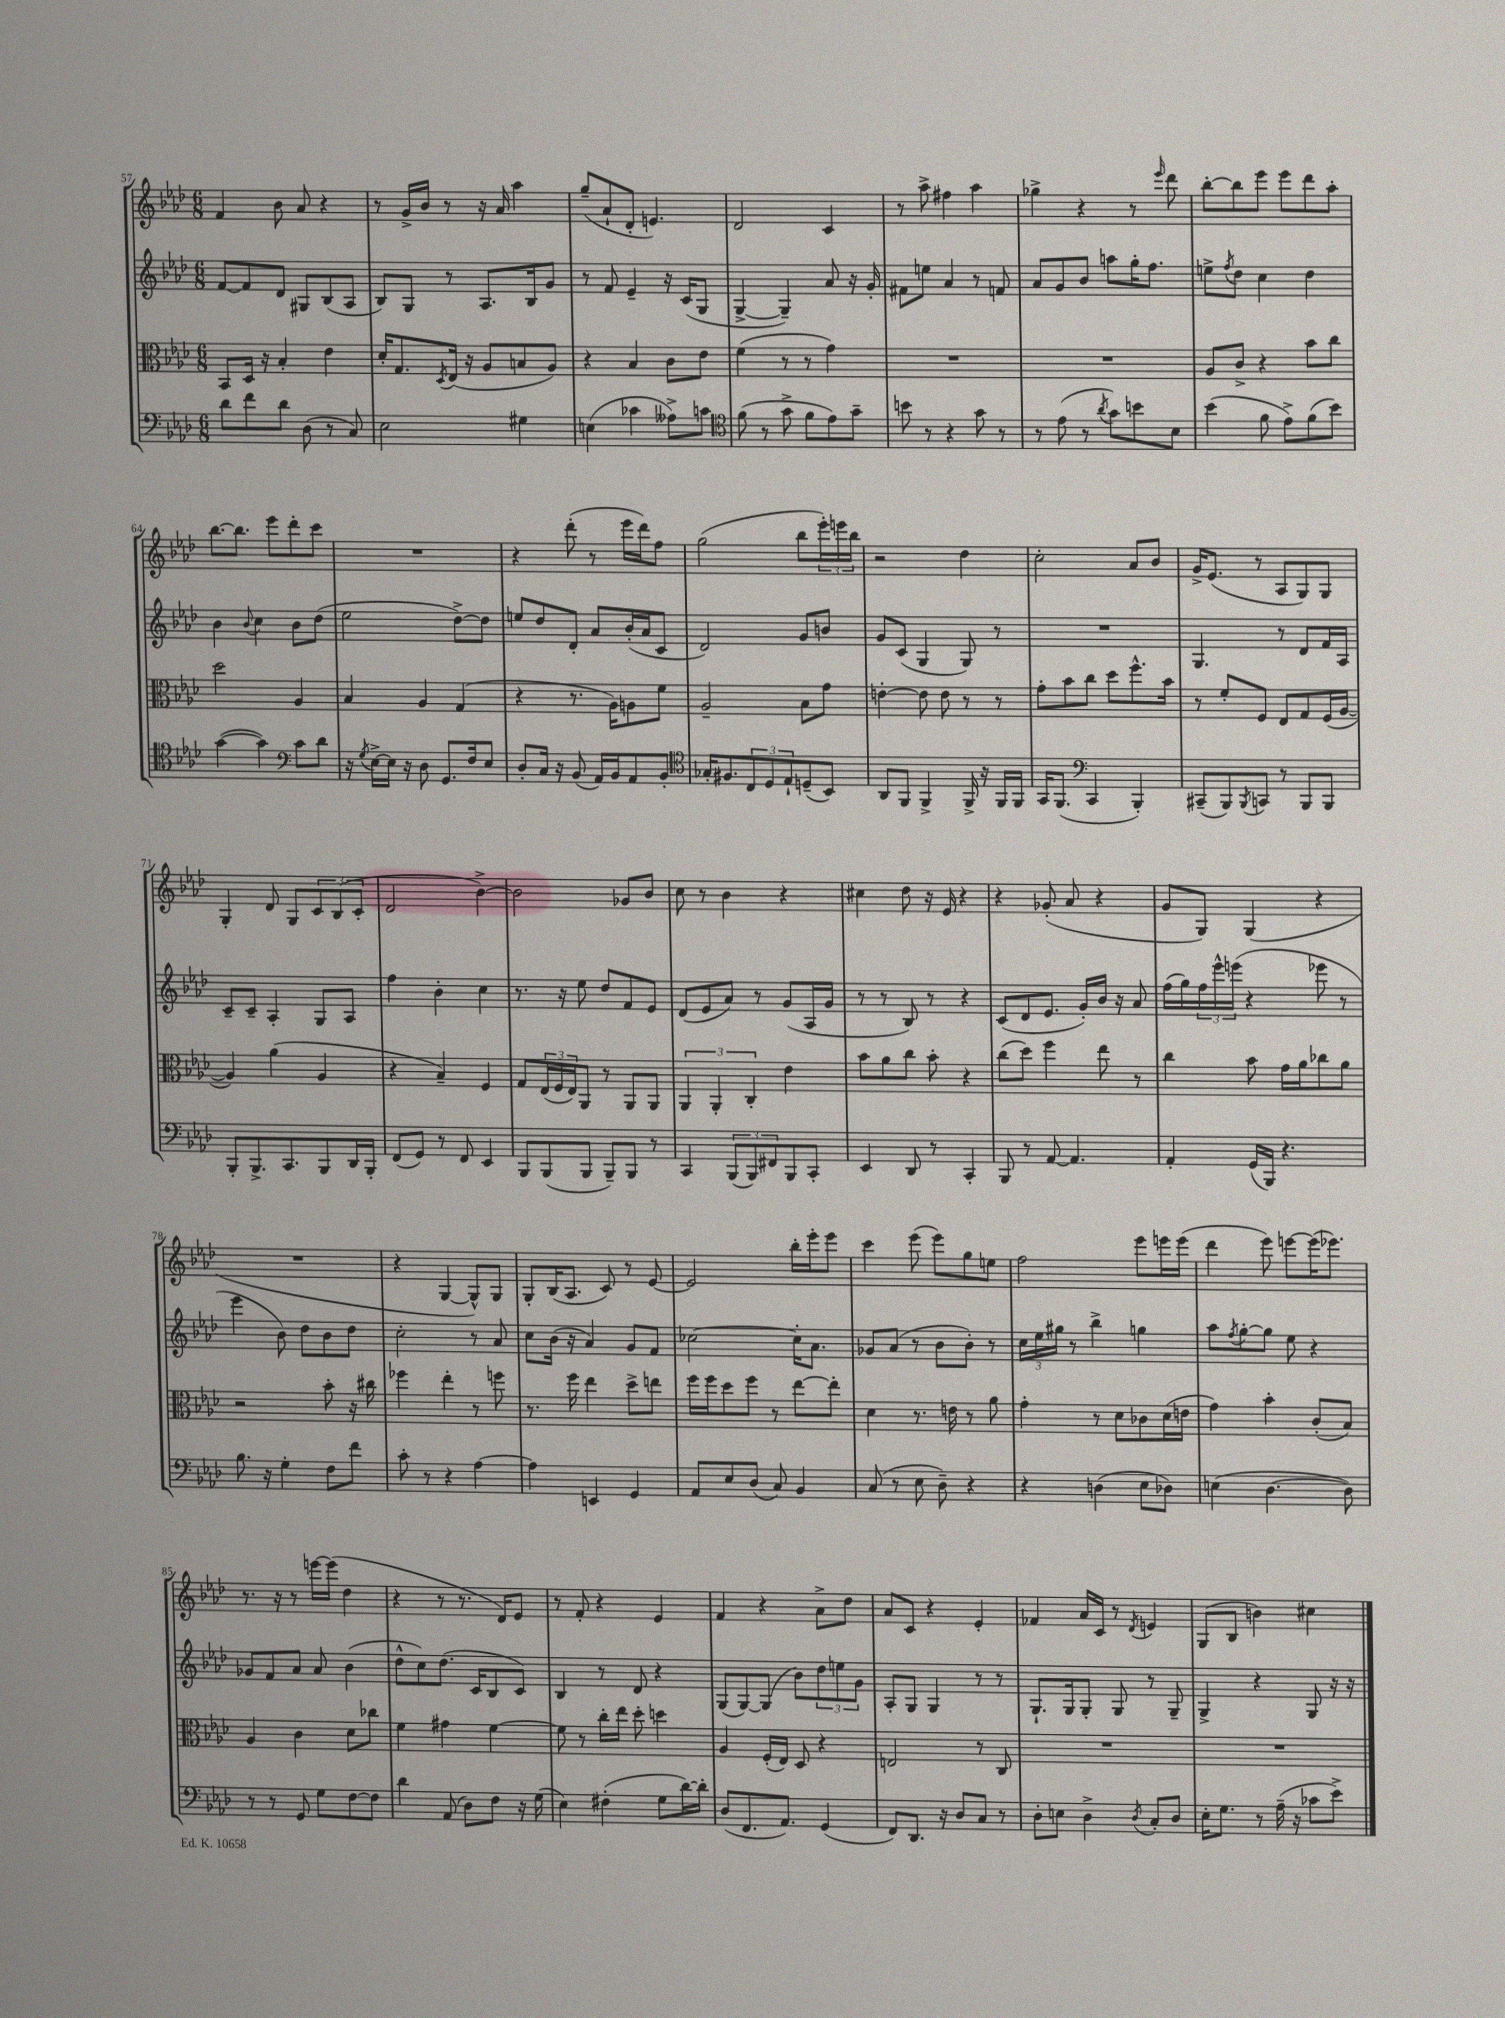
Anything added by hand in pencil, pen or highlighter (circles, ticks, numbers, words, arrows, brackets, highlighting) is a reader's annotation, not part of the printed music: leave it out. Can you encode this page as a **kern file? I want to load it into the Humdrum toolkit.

**kern	**kern	**kern	**kern
*staff4	*staff3	*staff2	*staff1
*clefF4	*clefC3	*clefG2	*clefG2
*k[b-e-a-d-]	*k[b-e-a-d-]	*k[b-e-a-d-]	*k[b-e-a-d-]
*M6/8	*M6/8	*M6/8	*M6/8
8d-	8BB-	[8f	4f
8f	16D-	8f]	.
.	16r	.	.
8d-	4B-'	8d-	8b-
(8D-	.	8G#	8a-
8r	4e-	(8B-	4r
8C)	.	8A-	.
=	=	=	=
2E-	16d-'	8B-)	8r
.	8.G	.	.
.	.	8G	16g^
.	.	.	16b-
.	8qD-	.	.
.	(16E-	8r	8r
.	16r	.	.
.	8A-	8.A-	16r
.	.	.	16a-
4G#	8B	.	4aa-
.	.	16B-	.
.	8A-)	8g	.
=	=	=	=
(4E	4r	8r	(8gg~
.	.	8f	8a-`
4c-	4B-	4e-~	8d-'
.	.	.	4.e)
8A--^)	8c	16r	.
.	.	(16c	.
8c	8e-	8G	.
=	=	=	=
*clefC4	*	*	*
(8f	(4f	[4G^	2d-
8r	.	.	.
8g^	8r	4G~])	.
8f	8r	.	.
8e-)	4g)	8a-	4c
8g~	.	16r	.
.	.	16g'	.
=	=	=	=
8b	2.r	8f#	8r
8r	.	8ee	8aa-^
4r	.	4a-	4ff#
8g	.	8r	4aa-
8r	.	8f	.
=	=	=	=
8r	2.r	8a-	4gg-^
(8e-	.	8g	.
8r	.	8b-	4r
8qa-	.	.	.
8g)	.	8aa	.
8b	.	16gg'	8r
.	.	8.ff	.
.	.	.	16qqeee-
8B-	.	.	8ddd-
=	=	=	=
(4b-	8A-	8ee^	[8bb-'
.	.	8qff	.
.	8c^	8dd-	8bb-]
8f	4r	4cc	8eee-
8e-^)	.	.	8eee-
(8f	8b-	4dd-	8ddd-
8b-)	8cc	.	8aa-'
=	=	=	=
([4g	2dd-	4b-	[8.bb-
.	.	.	8.bb-]
.	.	8qqb-	.
4g])	.	4cc	.
.	.	.	8eee-
*clefF4	*	*	*
8c	4A-	8b-	8ddd-'
8d-	.	(8dd-	8ccc
=	=	=	=
16r	4B-	2ee-	2.r
8qG	.	.	.
[16E-^	.	.	.
16E-]	.	.	.
16r	.	.	.
8D-	4A-	.	.
8.GG	.	.	.
.	(4G	[8dd-^)	.
16F	.	.	.
8E-	.	8dd-]	.
=	=	=	=
8D-'	4r	8ee	4r
16C	.	8dd-	.
16r	.	.	.
(8BB-	8.r	8d-'	(8ddd-'
16AA-)	.	8a-	8r
16BB-	16A-)	.	.
8AA-	8A	(16b-'	16eee-
.	.	16a-	16ddd-)
8BB-'	8f	8c	8ff
=	=	=	=
*clefC4	*	*	*
16G-'	2A-~	2d-)	(2gg
8.F#	.	.	.
12C	.	.	.
12D-	.	.	.
12E-`	.	.	.
(8D~	8B-	8g	8bb-
8BB-)	8g	8b	24eee-')
.	.	.	24eee
.	.	.	24bb-
=	=	=	=
8AA-	[4e'	8g	2r
8FF	.	(8c	.
4FF^	8e]	4G	.
.	8e	.	.
16FF^	8r	8G)	4dd-
16r	.	.	.
16FF	8r	8r	.
16FF	.	.	.
=	=	=	=
16GG	8g'	2.r	2cc'
(8.FF	.	.	.
.	8b-	.	.
*clefF4	*	*	*
4CC	8cc	.	.
.	8dd-	.	.
4BBB-')	8.ff^^	.	8a-
.	.	.	8b-
.	16b-	.	.
=	=	=	=
(8CC#~	8r	4.G	16g^
.	.	.	(8.e-
8BBB-)	8f'	.	.
8qBBB-	.	.	.
8CC	8F	.	8r
8r	8E-	8r	8A-
8BBB-	8G	8d-	8G)
8BBB-	(16F	16f	8G
.	[16A-	16A-	.
=	=	=	=
8BBB-'	4A-])	8c~	4G'
8.BBB-^	.	8c~	.
.	(4a-	4A-'	8d-
8.CC	.	.	.
.	.	.	8G
8BBB-	4A-	8G	12c
.	.	.	(12B-
16DD-	.	8A-	.
.	.	.	12c'
16BBB-'	.	.	.
=	=	=	=
(8FF	4r	4ff	2d-
8GG)	.	.	.
8r	4B-~)	4b-'	.
8FF	.	.	.
4EE-	4F	4cc	[4b-^)
=	=	=	=
8BBB-	8G	8.r	2b-]
(8BBB-	(24E-	.	.
.	24F	.	.
.	.	16r	.
.	24E-)	.	.
8BBB-	8AA-	8ee-	.
8BBB-~)	8r	8dd-	.
8BBB-	8AA-	8f	8g-
8r	8AA-	8e-	8b-
=	=	=	=
4CC	6AA-	(8d-	8cc
.	.	8e-	8r
.	6AA-'	.	.
(12BBB-	.	8a-)	4b-
12BBB-)	6C'	.	.
.	.	8r	.
12FF#	.	.	.
8BBB-	4e-	(8g	4r
8CC'	.	16A-	.
.	.	16g	.
=	=	=	=
4EE-	8b-	8r	4cc#
.	8a-	8r	.
8DD-	8cc	8B-)	8dd-
8r	8b-'	8r	16r
.	.	.	16e-
4CC'	4r	4r	4r
=	=	=	=
8BBB-	(8cc	(8c	4r
8r	8dd-)	8d-	.
[8AA-	4ff	8.e-	(8g-'
4.AA-]	.	.	8a-
.	.	16g')	.
.	8ee-	16b-	4r
.	.	16r	.
.	8r	8a-	.
=	=	=	=
4AA-'	4cc	(16ff	8g
.	.	16gg)	.
.	.	24ff	8G)
.	.	24eee-^^	.
.	.	(24eee	.
(16GG	8b-	4r	(4G
16BBB-)	.	.	.
4.r	16g	.	.
.	16a-	.	.
.	8cc-	8eee-	4r
.	8a-	8r	.
=	=	=	=
8.B-	2r	4eee-	2.r
16r	.	.	.
4G'	.	8b-)	.
.	.	8dd-	.
8F	8b-'	8b-	.
8f	16r	8dd-	.
.	16cc#	.	.
=	=	=	=
8c'	4ff-	2cc'	4r
8r	.	.	.
4r	4ee-'	.	[4G
[4A-	8r	8r	8G^^])
.	8ff	8a-	8G
=	=	=	=
4A-]	8.r	8cc	8G'
.	.	(16b-	(16B-
.	16ff	16r	8.A-
4EE	4ee-	4a-)	.
.	.	.	8c)
4GG	8dd-^	8g	8r
.	8ee	8f	[8e-
=	=	=	=
8AA-	16ff	[2cc-	2e-]
.	16ff	.	.
8E-	8dd-	.	.
(8D-	8ff	.	.
8C)	8r	.	.
4BB-	[8ee-	16cc-']	16bb-'
.	.	8.a-	16eee-'
.	8ee-']	.	8eee-
=	=	=	=
(8C	4d-	8g-	4ccc
8r	.	(8a-	.
8E-	8.r	8r	(8eee-
8D-~)	.	8b-	8eee-)
.	16e	.	.
4r	8r	8b-')	8gg
.	8a-	8r	8ee
=	=	=	=
4r	4g'	24cc	2ff
.	.	24ee-	.
.	.	24gg#	.
.	.	8r	.
(4D	8r	4bb-^	.
.	8d-	.	.
8E-	8c-	4gg	8eee-
8D-)	(16d-	.	16eee
.	16e	.	(16eee
=	=	=	=
(4E	4g)	8aa-	4ddd-
.	.	8qff	.
.	.	[8gg'	.
[4.D-	4b-'	8gg]	8eee-)
.	.	8ee-	[8eee
.	(8c'	4r	(16eee]
.	.	.	8.eee-)
8D-])	8B-)	.	.
=	=	=	=
8r	4A-	8g-	8.r
8r	.	8f	.
.	.	.	16r
8GG	4c	8a-	8r
8G	.	8a-	[16eee
.	.	.	(16eee]
[8F	8d-	(4b-	4dd-
8F]	8cc-	.	.
=	=	=	=
4d-	4f	8dd-^^	4r
.	.	8cc)	.
(8AA-	4g#	(8.dd-	8r
8D-)	.	.	8.r
.	.	16c	.
8F	[4f	8B-	.
.	.	.	16d-)
16r	.	8c)	8e-
(16G	.	.	.
=	=	=	=
4E-)	8f]	4B-	8r
.	8r	.	8f'
(4F#'	16cc'	8r	4r
.	16ee-	.	.
.	8dd-'	8d-	.
8G	4dd	4r	4e-
[16d-)	.	.	.
16d-']	.	.	.
=	=	=	=
(8D-	4A-	(8G	4f
8.FF	.	[8G)	.
.	(16F'	(8G]	4r
8.AA-)	16E-)	.	.
.	8D-	8b-)	.
(4GG	4r	12dd-	8a-^
.	.	12ee	.
.	.	.	8dd-
.	.	12g	.
=	=	=	=
8FF)	2E	8A-'	8a-
8.DD-	.	8G	8c
.	.	4G	4r
16r	.	.	.
8D-	.	.	.
8C	8r	8r	4e-'
8r	8C	8r	.
=	=	=	=
8D-'	2.r	8.G`	4f-
8E	.	.	.
.	.	16G	.
4D-^	.	8G'	16a-
.	.	.	16c
.	.	8G	8r
8qD-	.	.	8qd-
8C'	.	8r	4e
8D-	.	8G~	.
=	=	=	=
16E-'	2.r	4G^	(8G
8.G	.	.	.
.	.	.	8B-
8r	.	4r	4b)
(16A-~	.	.	.
16r	.	.	.
8c-	.	8G	4cc#
8e-^)	.	16r	.
.	.	16r	.
==	==	==	==
*-	*-	*-	*-
